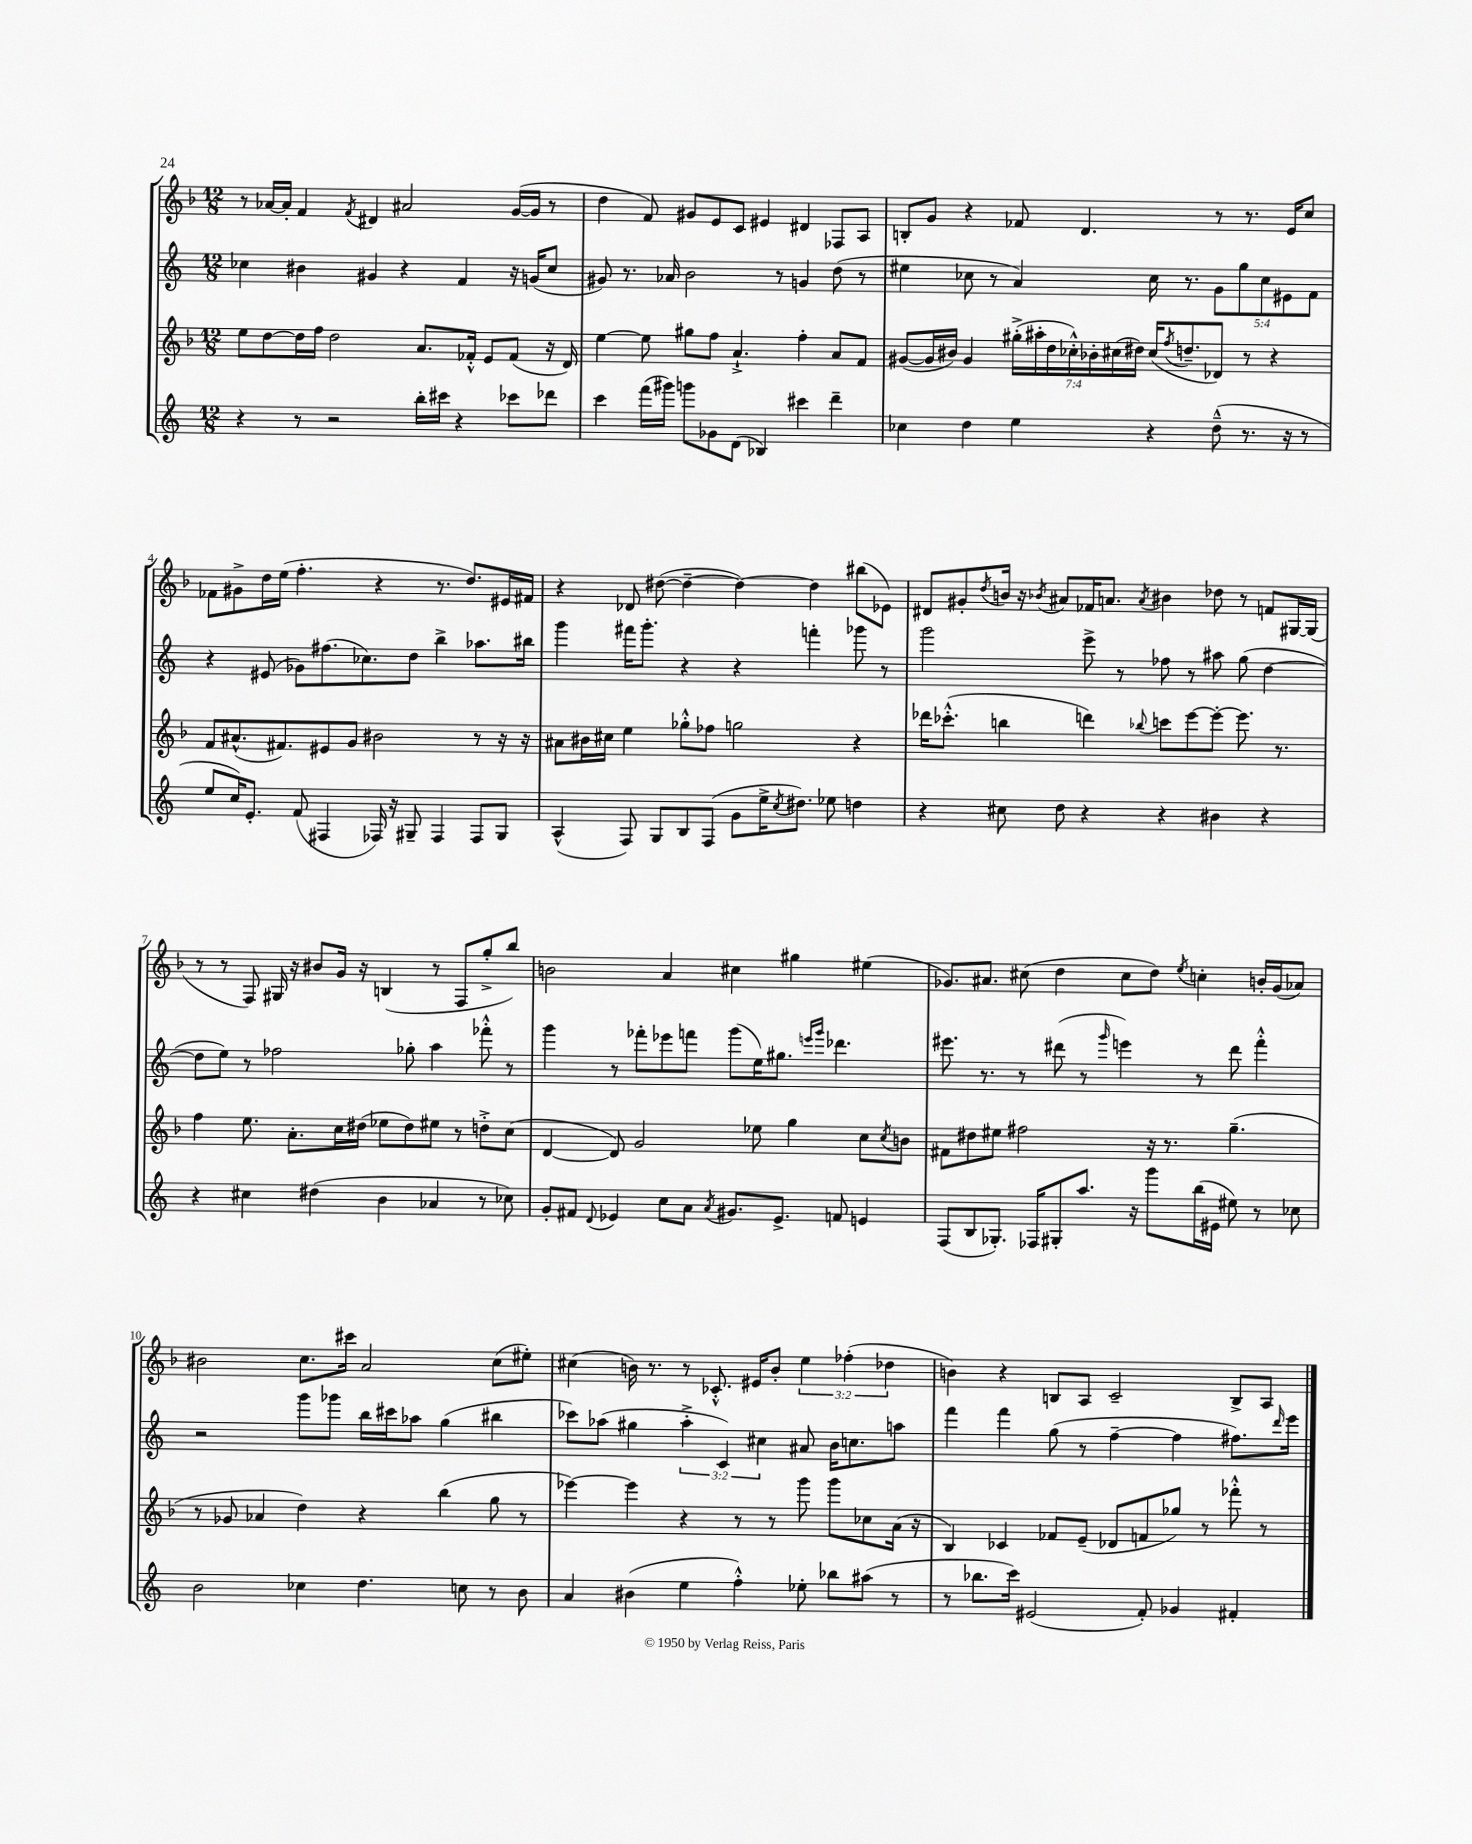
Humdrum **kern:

**kern	**kern	**kern	**kern
*part4	*part3	*part2	*part1
*staff4	*staff3	*staff2	*staff1
*clefG2	*clefG2	*clefG2	*clefG2
*k[]	*k[b-]	*k[]	*k[b-]
*M12/8	*M12/8	*M12/8	*M12/8
=1	=1	=1	=1
4r	8ee\L	4cc-X\	8r
.	[8dd\	.	[16a-X/LL
.	.	.	16a-'/JJ]
8r	16dd\L]	4b#X\	4f/
.	16ff\JJ	.	.
2r	2dd\	.	.
.	.	.	8qf/
.	.	4g#X/	4d#X/
.	.	4r	2a#X/
16bb'\LL	8.a/L	.	.
16ccc#X\JJ	.	.	.
4r	.	4f/	.
.	16f-X'^^/Jk	.	.
.	8e/L	.	.
8ccc-X\L	(8f-/J	16r	([16g/LL
.	.	(16gn/KL	16g/JJ]
8ddd-X\J	16r	8cc-/J	8r
.	16d/)	.	.
=2	=2	=2	=2
4ccc\	[4ee\	8g#X/)	4dd\
.	.	8.r	.
(16fff\LL	8ee\]	.	8f/)
16ggg#X\JJ)	.	16a-X/	.
8gggn\L	8gg#X\L	2b\	8g#X/L
8g-X\	8ff\J	.	8e/
(8d\J	4.a`^/	.	8c/J
4B-X/)	.	.	4e#X/
.	.	8r	.
4ccc#X\	4ff'\	4gn/	4d#X/
4ddd~\	8a/L	(8dd\	8F-X/L
.	8f/J	8r	8A/J
=3	=3	=3	=3
4cc-X\	([8g#X/L	4ee#X\	8Bn'/L
.	16g#/L]	.	8g/J
.	16b#X/JJ)	.	.
4dd\	4g#/	8cc-X\	4r
.	.	8r	.
4ee\	(28gg#X'^\LL	4a/)	8f-X/
.	28aa#X'\	.	.
.	28dd\	.	.
.	28cc-X'^^\)	.	.
.	.	.	4.d/
.	28b-X'\	.	.
.	(28cc#X\	.	.
.	28dd#X\JJ)	.	.
4r	(16cc#/KL	16cc-\	.
.	8qff/	.	.
.	8.ddn~/	8.r	.
(8dd~^^\	8d-X/J)	10g\L	8r
.	.	10gg\	.
8.r	8r	.	8.r
.	.	10cc-\	.
.	4r	.	.
.	.	10e#X\	.
16r	.	.	16e/KL
8r	.	.	8cc/J
.	.	10f\J	.
!!LO:LB:g=z
=4	=4	=4	=4
8ee/L	8f/L	4r	8f-X\L
16cc/K)	(8.a#X^^/	.	8g#X^\
8.e'/J	.	.	.
.	.	(8e#X/	16dd\L
.	8.f#X/)	.	(16ee\JJ
(8f/	.	8g-X\L)	4.ff'\
4F#X/	8e#X/	(8.ff#X\	.
.	8g/J	.	.
.	.	8.cc-X\)	.
16F-X/)	2b#X\	.	4r
16r	.	.	.
8G#X~/	.	8dd\J	.
4F-/	.	4bb^\	8.r
.	.	.	8.dd/L)
8F-/L	8r	8.aa-X\L	.
8G#/J	16r	.	16e#X/L
.	16r	16bb#X\Jk	16f#X/JJ
=5	=5	=5	=5
(4A^^/	8a#X\L	4ggg\	4r
.	16b#X\L	.	.
.	16cc#X\JJ	.	.
8F/)	4ee\	16fff#X\KL	8d-X/
.	.	8.ggg'\J	.
8G/L	.	.	([8dd#X\
8B/	8gg-X'^^\L	4r	4dd#~\_
(8F/J	8ff-X\J	.	.
8g\L	2ggn\	4r	4dd#\_)
16ee^\K	.	.	.
8qcc/	.	.	.
8.dd#X\J)	.	.	.
.	.	4fffn'\	4dd#\]
8ee-X\	.	.	.
4ddn\	4r	8ggg-X\	(8bb#X\L
.	.	8r	8e-X\J)
=6	=6	=6	=6
4r	16ddd-X\KL	2ggg\	8d#X/L
.	(8.ccc-X'^^\J	.	.
.	.	.	8g#X'/
.	.	.	8qdd/
8cc#X\	4bbn\	.	16bn/Jk
.	.	.	16r
.	.	.	8qb-X/
8dd\	.	.	8a#X/L
4r	4dddn\)	8eee^\	16f-X/K
.	.	.	8.an/J
.	.	8r	.
.	8qqbb-X/	.	8qa/
4r	8cccn\L	8ff-X\	4b#X\
.	[8eee\	8r	.
4b#X\	8eee'\J_	8aa#X\	8dd-X\
.	8.eee\]	(8gg\	8r
4r	.	[4dd\	8fn/L
.	8.r	.	.
.	.	.	[16G#X/L
.	.	.	(16G#/JJ]
!!LO:LB:g=z
=7	=7	=7	=7
4r	4ff\	8dd\L]	8r
.	.	8ee\J)	8r
4cc#X\	8.ee\	8r	8F/)
.	.	2ff-X\	16G#X/
.	8.a'\L	.	16r
(4dd#X\	.	.	8b#X/L
.	16cc\L	.	16g/Jk
.	(16dd#X\JJ	.	16r
4b\	8ee-X\L	.	(4Bn/
.	8dd#\)	8gg-X'\	.
4a-X/	8ee#X\J	4aa\	8r
.	8r	.	8F/L
8r	8ddn'^\L	8fff-X'^^\	8gg'^/
8cc-X\)	(8cc\J	8r	8bb-/J)
=8	=8	=8	=8
8g'/L	[4d/	4ggg\	2bn\
8f#X/J	.	.	.
8qqd/	.	.	.
4e-X/	8d/])	8r	.
.	2g/	8fff-X'\L	.
8cc\L	.	8eee-X\	4a/
8a\J	.	8fffn\J	.
8qa/	.	.	.
8.g#X/L	.	(8ggg\L	4cc#X\
.	8ee-X\	16ee\K)	.
8.e-^/J	.	8.gg#X\J	.
.	4gg\	.	4gg#X\
.	.	16qqeeen/LL	.
.	.	16qqggg/JJ	.
8fn/	.	4.ddd-X\	.
4en/	8cc\L	.	(4ee#X\
.	8qcc/	.	.
.	8bn\J	.	.
=9	=9	=9	=9
(8F/L	8f#X\L	8.eee#X\	8.g-X/L)
8B/	8dd#X\	.	.
.	.	8.r	8.a#X/J
8.G-X'/J)	8ee#X\J	.	.
.	2ff#X\	8r	(8cc#X\
16F-X/KL	.	.	.
8G#X'/	.	(8ddd#X\	4dd\
8.aa/J	.	8r	.
.	.	16qqggg/	.
.	.	4eeen\)	8cc#\L
16r	.	.	.
8ggg\L	16r	.	8dd\J)
.	8.r	.	.
.	.	.	8qee/
(16bb\L	.	8r	4ccn'\
16e#X\JJ	.	.	.
8ee#X\)	(4.gg~\	8ddd#\	.
8r	.	4fff'^^\	16bn'/LL
.	.	.	(16g-/J
8cc-X\	.	.	8a-X/J)
!!LO:LB:g=z
=10	=10	=10	=10
2b\	8r	2r	2b#X\
.	8g-X/	.	.
.	4a-X/	.	.
4cc-X\	4dd\)	8ggg\L	8.cc\L
.	.	8ggg-X\J	.
.	.	.	16ccc#X\Jk
4.dd\	4r	16bb\LL	2a/
.	.	16ccc#X\J	.
.	.	8aa-X\J	.
.	(4bb-\	(4gg\	.
8ccn\	.	.	.
8r	8gg\	4bb#X\	(8cc\L
8b\	8r	.	8ee#X'\J)
=11	=11	=11	=11
4a/	[4eee-X\)	8ccc-X\L)	(4cc#X\
.	.	(8aa-X\J	.
(4b#X\	4eee-\]	4gg#X\	16bn\)
.	.	.	8.r
4ee\	4r	6aa-'^\	8r
.	.	.	8.c-X'^^/
.	.	6c/)	.
4ff'^^\)	8r	.	.
.	.	.	16e#X/KL
.	.	6cc#X\	.
.	8r	.	8b'/J
8ee-X'\	8ggg\	8a#X/	6ee\
8bb-X\L	8ggg\L	16b\KL	.
.	.	.	(6ff-X'\
.	.	8.ccn\	.
(8aa#X\J	8cc-X\	.	.
.	.	.	6dd-X\
8r	(16a\Jk	8aan\J	.
.	16r	.	.
=12	=12	=12	=12
8r	4B-/)	4fff\	4bn\)
8.bb-X\L	.	.	.
.	4c-X/	4fff\	4r
16ccc\Jk)	.	.	.
(2e#X/	.	.	.
.	8f-X/L	(8gg\	8Bn/L
.	(8e~/J	8r	8A/J
.	8d-X/L	[4ff~\	2c~/
8f'/)	8fn/	.	.
4g-X/	8gg-X/J)	4ff\]	.
.	8r	.	.
4f#X'/	8fff-X'^^\	8.ff#X\L)	8B^/L
.	8r	.	8A/J
.	.	16qqddd/	.
.	.	16eee\Jk	.
==	==	==	==
*-	*-	*-	*-
